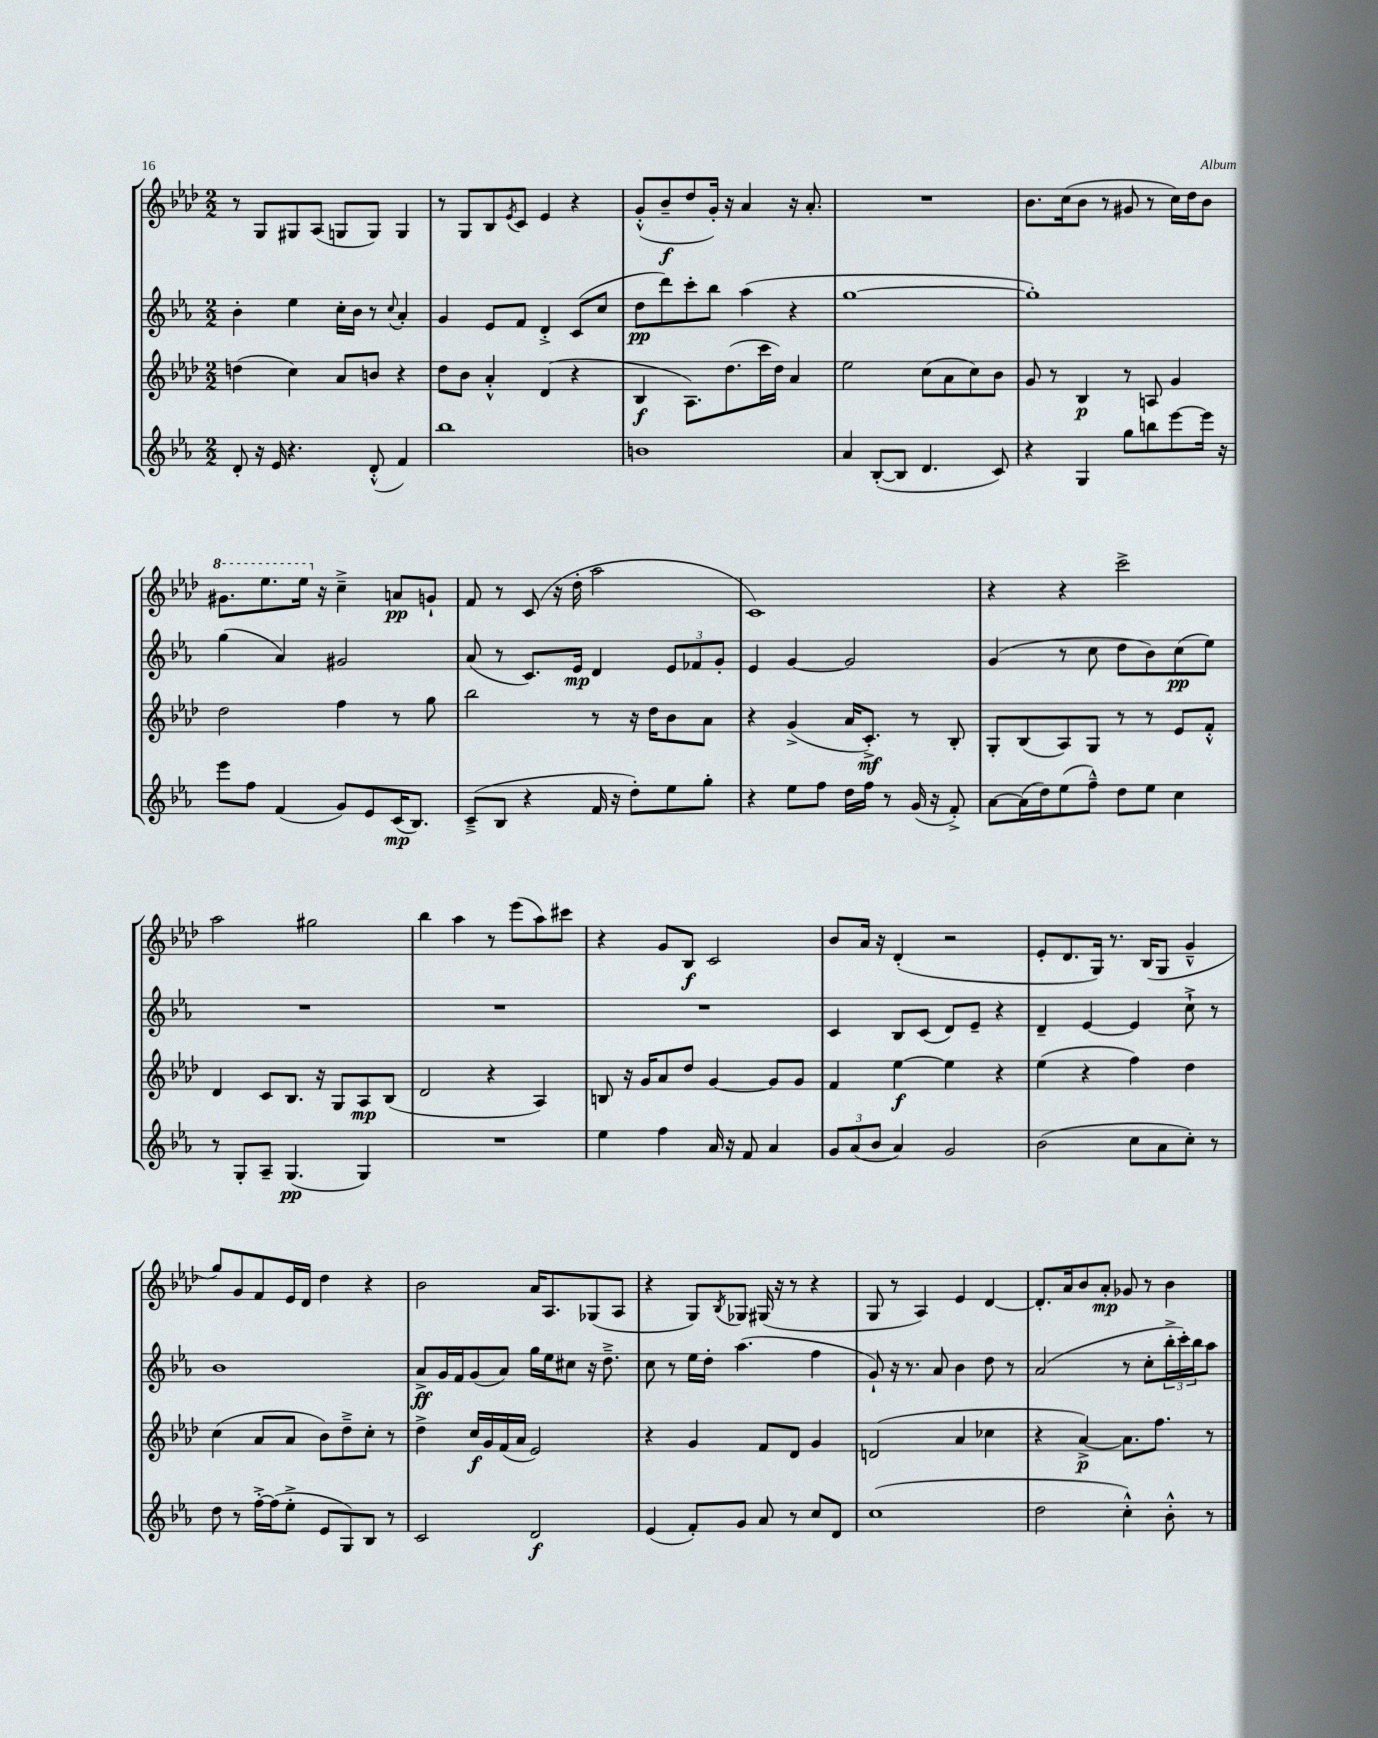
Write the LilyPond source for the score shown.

<<
\new StaffGroup <<
\new Staff = "s0" {
    \clef treble \key aes \major \numericTimeSignature \time 2/2
    r8 g8 gis8 aes8( g8 g8) g4 |
    r8 g8 bes8 \acciaccatura { ees'8 } c'8 ees'4 r4 |
    g'8-.-^( bes'8--\f des''8 g'16-.) r16 aes'4 r16 aes'8.-. |
    R1 |
    bes'8. c''16( bes'8 r8 gis'8 r8 c''16) des''16 bes'8 |
    \ottava #1 gis''8. ees'''8. ees'''16 \ottava #0 r16 c''4---> a'8\pp g'!8-! |
    f'8 r8 c'8( r16 des''16-. aes''2 |
    c'1) |
    r4 r4 c'''2-> |
    aes''2 gis''2 |
    bes''4 aes''4 r8 ees'''8( aes''8) cis'''8 |
    r4 g'8 bes8\f c'2 |
    bes'8 aes'16 r16 des'4-.( r2 |
    ees'8-. des'8. g16) r8. bes16( g8 g'4---^ |
    g''8) g'8 f'8 ees'16 des'16 des''4 r4 |
    bes'2 aes'16 aes8. ges8( aes8 |
    r4 g8) \acciaccatura { bes8 } ges8 gis16( r16 r8 r4 |
    g8 r8 aes4) ees'4 des'4~ |
    des'8.-. aes'16 bes'8 aes'8-.\mp ges'8 r8 bes'4 \bar "|." |
}
\new Staff = "s1" {
    \clef treble \key ees \major \numericTimeSignature \time 2/2
    bes'4-. ees''4 c''16-. bes'16 r8 \appoggiatura { c''8 } aes'4-. |
    g'4 ees'8 f'8 d'4-.-> c'8( c''8 |
    d''8\pp d'''8) c'''8-. bes''8 aes''4( r4 |
    g''1~ |
    g''1-.) |
    g''4( aes'4) gis'2 |
    aes'8( r8 c'8.) ees'16\mp d'4 \tuplet 3/2 { ees'8 fes'8 g'8-. } |
    ees'4 g'4~ g'2 |
    g'4( r8 c''8 d''8 bes'8) c''8\pp( ees''8) |
    R1 |
    R1 |
    R1 |
    c'4 bes8 c'8( d'8) ees'8-- r4 |
    d'4-- ees'4~ ees'4 c''8-!-> r8 |
    bes'1 |
    aes'8->\ff g'16 f'16 g'8( aes'8) g''16 ees''16 cis''8 r16 d''8.---> |
    c''8 r8 ees''16 d''16-. aes''4.( f''4 |
    g'8-!) r16 r8. aes'8 bes'4 d''8 r8 |
    aes'2( r8 c''8-. \tuplet 3/2 { bes''16-.-> c'''16-.) bes''16 } aes''8 \bar "|." |
}
\new Staff = "s2" {
    \clef treble \key aes \major \numericTimeSignature \time 2/2
    d''4( c''4) aes'8 b'8 r4 |
    des''8 bes'8 aes'4-.-^ des'4( r4 |
    bes4\f aes8.) des''8.( c'''16 des''16) aes'4 |
    ees''2 c''8( aes'8 c''8) bes'8 |
    g'8 r8 bes4\p r8 a8 g'4 |
    des''2 f''4 r8 g''8 |
    bes''2 r8 r16 des''16 bes'8 aes'8 |
    r4 g'4->( aes'16 c'8.-.->\mf) r8 bes8-. |
    g8-. bes8( aes8) g8 r8 r8 ees'8 f'8-.-^ |
    des'4 c'8 bes8. r16 g8 aes8\mp bes8( |
    des'2 r4 aes4) |
    b8 r16 g'16 aes'8 des''8 g'4~ g'8 g'8 |
    f'4 ees''4~\f ees''4 r4 |
    ees''4( r4 f''4) des''4 |
    c''4( aes'8 aes'8 bes'8) des''8---> c''8-. r8 |
    des''4-> c''16\f g'16 f'16( aes'16 ees'2) |
    r4 g'4 f'8 des'8 g'4 |
    d'2( aes'4 ces''4 |
    r4 aes'4~->\p) aes'8. f''8. r8 \bar "|." |
}
\new Staff = "s3" {
    \clef treble \key ees \major \numericTimeSignature \time 2/2
    d'8-. r16 ees'16 r4. d'8-.-^( f'4) |
    bes''1 |
    b'1 |
    aes'4 bes8~-.( bes8 d'4. c'8) |
    r4 g4 g''8 b''8 ees'''8~ ees'''16 r16 |
    ees'''8 f''8 f'4( g'8) ees'8 c'16\mp( bes8.) |
    c'8--->( bes8 r4 f'16 r16 d''8-.) ees''8 g''8-. |
    r4 ees''8 f''8 d''16 f''16 r8 g'16( r16 f'8-.->) |
    aes'8~ aes'16( d''16) ees''8( f''8---^) d''8 ees''8 c''4 |
    r8 g8-. aes8-- g4.\pp( g4) |
    R1 |
    ees''4 f''4 aes'16 r16 f'8 aes'4 |
    \tuplet 3/2 { g'8 aes'8( bes'8 } aes'4) g'2 |
    bes'2( c''8 aes'8 c''8-.) r8 |
    d''8 r8 f''16~-.-> f''16( ees''8-.-> ees'8 g8) bes8 r8 |
    c'2 d'2\f |
    ees'4( f'8-.) g'8 aes'8 r8 c''8 d'8 |
    c''1( |
    d''2 c''4-.-^) bes'8-.-^ r8 \bar "|." |
}
>>
>>
\layout { \context { \Score \remove "Bar_number_engraver" } }
